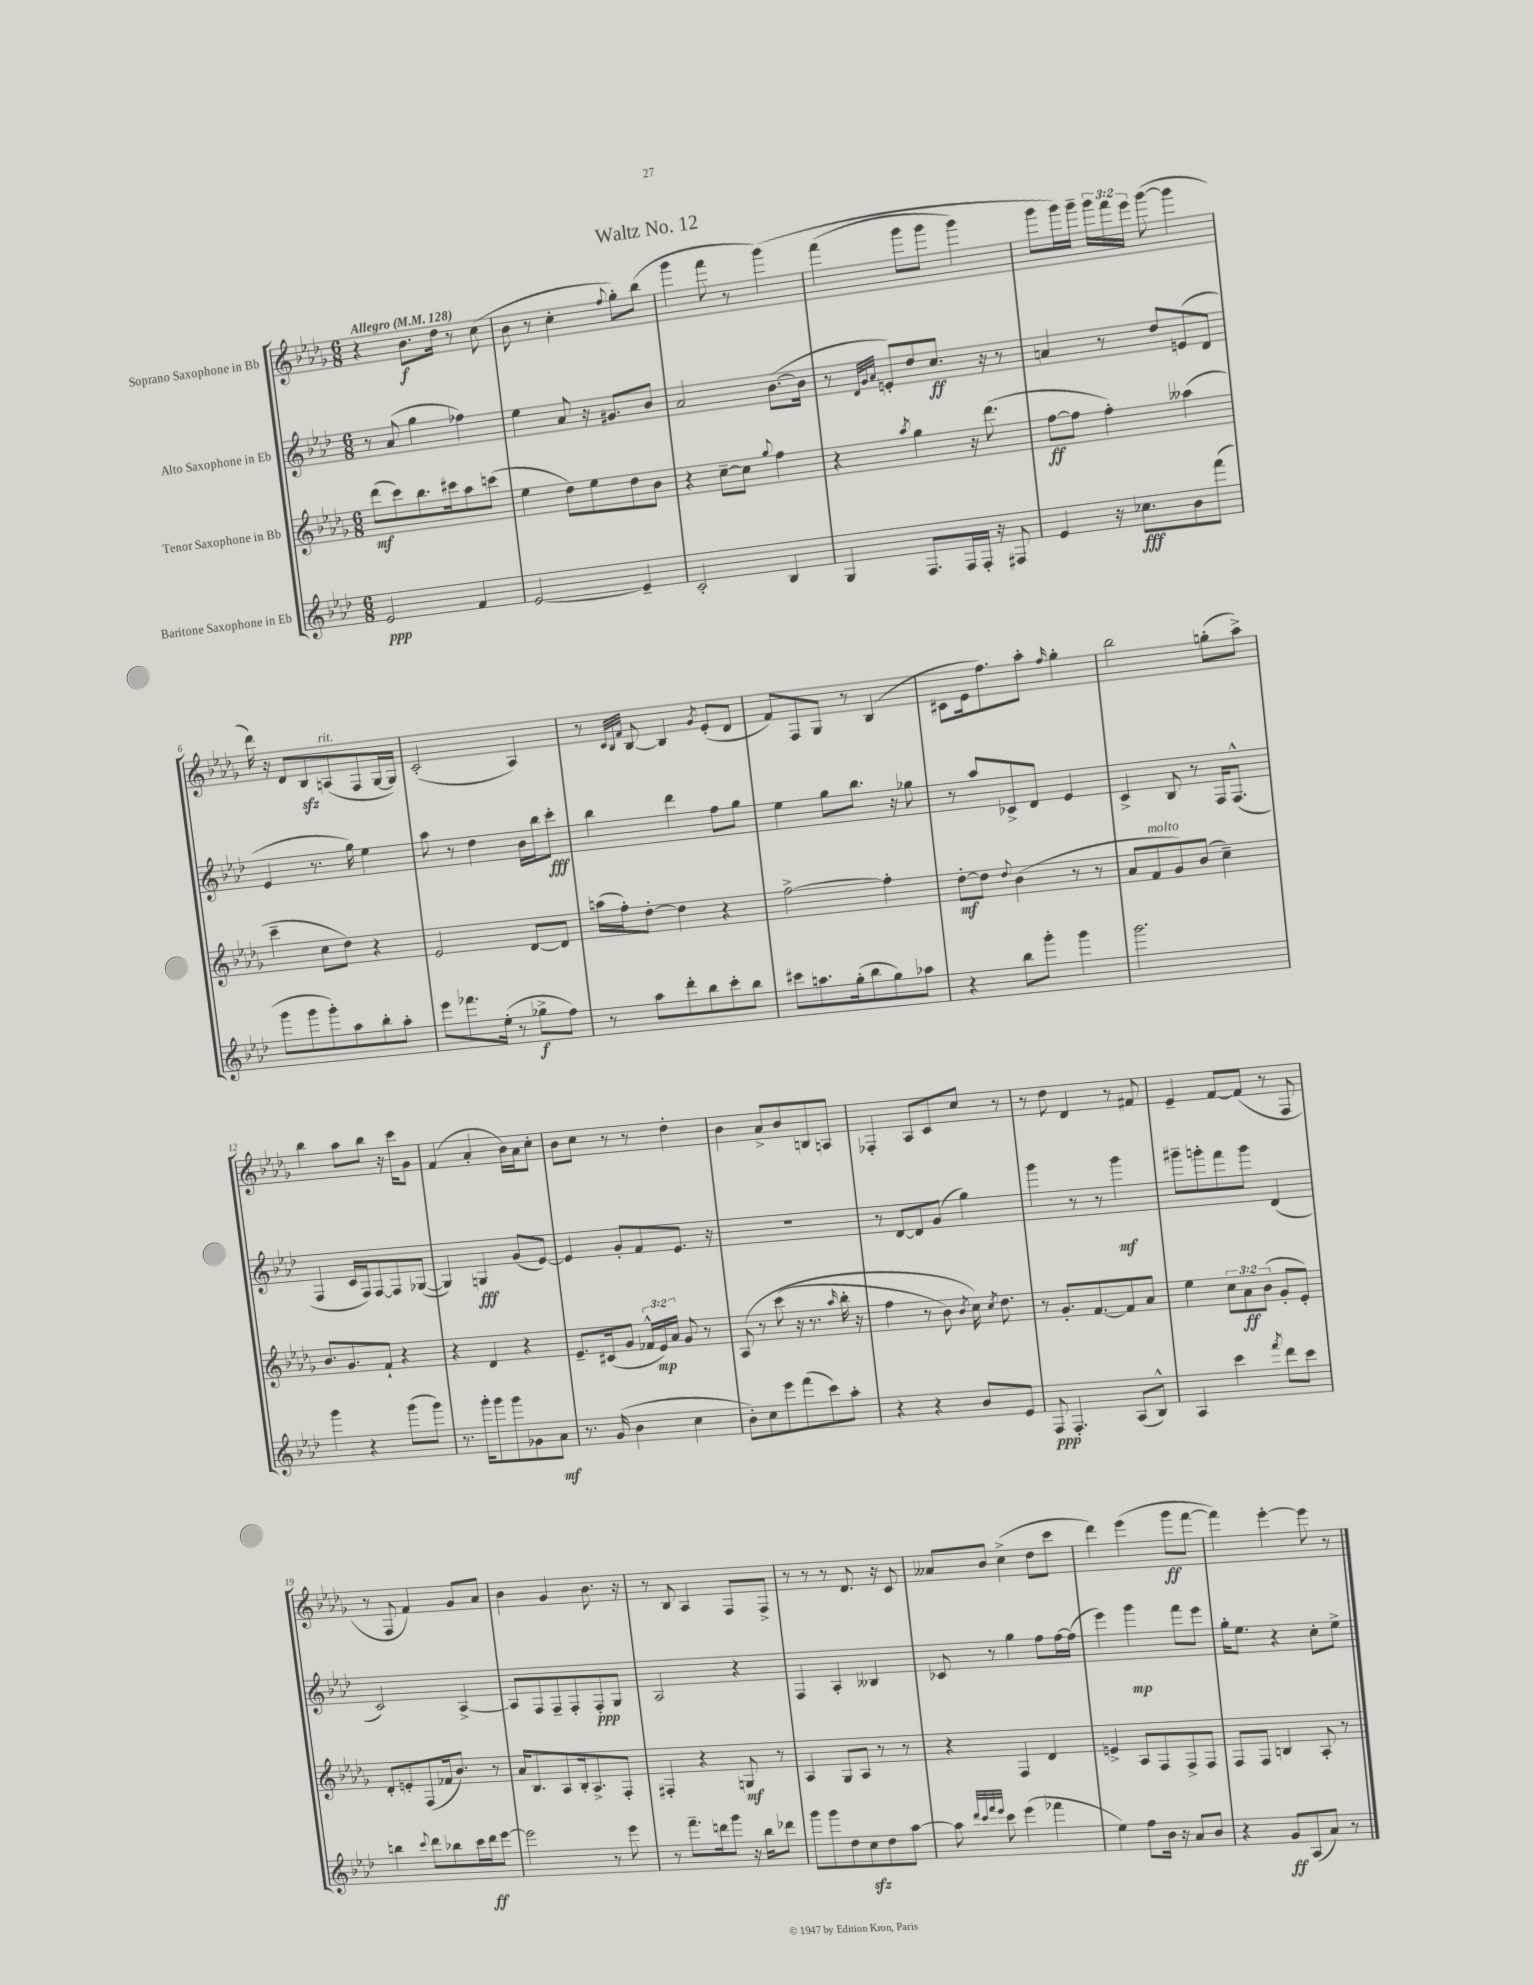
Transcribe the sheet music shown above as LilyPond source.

\header { title = "Waltz No. 12" }
<<
\new StaffGroup <<
\new Staff = "s0" \with { instrumentName = "Soprano Saxophone in Bb" } {
    \clef treble \key des \major \numericTimeSignature \time 6/8 \override Staff.TupletNumber.text = #tuplet-number::calc-fraction-text \tempo "Allegro" 4 = 128
    \autoBeamOff r4 bes'8.[\f des''16] r8 c''8( |
    bes'8 r8 c''4-. \appoggiatura { f''8 } ges''8[-.) bes''8]( |
    ges'''4 f'''8 r8 ges'''4)\( |
    f'''4( ges'''8[ ges'''8] ges'''4) |
    ges'''8[ ges'''16\) ges'''16]-- \tuplet 3/2 { ges'''16[ f'''16 ees'''16] } ges'''8~( ges'''4 |
    des'''16) r16 des'8[ bes8\sfz a8^\markup { \italic "rit." }( f8 ges16~ ges16]) |
    c'2-.( aes4) |
    r8 \grace { c'32[ bes32 f'32] } bes8~ bes4 \acciaccatura { ges'8 } ees'8[-.( des'8] |
    f'8[) f8 ges8] r8 bes4( |
    cis'8[ ees'16 f''8.) aes''8]-. \grace { f''16 } ges''4-. |
    bes''2 g''8[-.( aes''8]->) |
    bes''4 aes''8[ bes''8] r16 c'''16[ ges'8] |
    f'4( aes'4-. bes'16[) aes'16 c''8]-. |
    bes'8[ c''8] r8 r8 des''4-. |
    bes'4 aes'8[-> bes'8 b8 a8] |
    fes4-. aes8[ c'8 c''8] r8 |
    r8 des''8 des'4 r8 fis'8 |
    ees'4-- f'8[~ f'8]( r8 f8 |
    r8 f8 f'4) ges'8[ aes'8] |
    bes'4 ges'4 bes'8. r16 |
    r8 bes8 aes4 f8[ f8]-> |
    r8 r8 r8 des'8. r16 c'8 |
    aeses'8[ bes'8] c''4->( des''8[ c'''8] |
    des'''4) ees'''4( ges'''8[\ff f'''8]~ |
    f'''4) ees'''4~-. ees'''8 r8 \bar "|." |
}
\new Staff = "s1" \with { instrumentName = "Alto Saxophone in Eb" } {
    \clef treble \key aes \major \numericTimeSignature \time 6/8
    \autoBeamOff r8 aes'8( g''4 fes''4) |
    ees''4 aes'8 r16 gis'8.[ bes'8] |
    aes'2 bes'8.[~( bes'16] |
    r8 \grace { des'32[ g'32 aes'32] } e'8[-.) des''8 c''8.]\ff r16 r8 |
    a'4 r8 des''8[ e'8( des'8] |
    ees'4 r8. g''16) ees''4 |
    aes''8 r8 des''4 bes'16[ bes''16 c'''8]-.\fff |
    bes''4 des'''4 f''8[ g''8] |
    ees''4 g''8[ bes''8.] r16 ges''8 |
    r8 aes''8[ ces'8-> des'8] ees'4 |
    c'4-> bes8 r8 f16[ f8.]-^( |
    f4 c'16[ f16) f8~ f8 ges8]~( |
    ges4) g4\fff g'8[( ees'8]~) |
    ees'4 g'8[-. f'8 ees'8.] r16 |
    R2. |
    r8 des'8[~ des'8 g'8]( g''4) |
    g'''4 r8 r8 g'''4\mf |
    gis'''8[-- g'''8-. f'''8 g'''8] des'4( |
    c'2) aes4~-> |
    aes8[ f8 f8-- f8-. f8-.\ppp g8] |
    aes2 r4 |
    f4 aes4-. beses4 |
    ces'8 r8 g''4 f''8[ f''16~ f''16]( |
    ees'''4) g'''4\mp f'''8[ ees'''8] |
    g''16[-. ees''8.] r4 c''8[-. ees''8]-> \bar "|." |
}
\new Staff = "s2" \with { instrumentName = "Tenor Saxophone in Bb" } {
    \clef treble \key des \major \numericTimeSignature \time 6/8 \override Staff.TupletNumber.text = #tuplet-number::calc-fraction-text
    \autoBeamOff des'''8[\mf( c'''8) bes''8. cis'''16 aes''8 c'''8]( |
    ees''4 des''8[) ees''8 des''8 bes'8] |
    r4 c''8[~-- c''8] \appoggiatura { ges''8 } f''4 |
    r4 \acciaccatura { aes''8 } ges''4 r16 des'''8.( |
    f''8[~\ff f''8] f''4-.) aeses''4( |
    c'''4-- c''8[ des''8]) r4 |
    ees'2 des'8[~ des'8] |
    a''16[( f''16-.) des''8]~-. des''4 r4 |
    f''2~-> f''4-. |
    des''8[~-.\mf des''8] \appoggiatura { des''8 } bes'4( r8 r8 |
    aes'8[ f'8^\markup { \italic "molto" } ges'8) bes'8]( c''4--) |
    bes'8.[ ges'8. f'8]-! r4 |
    r4 des'4 r4 |
    ees'8.[-- cis'16( ges'8] \tuplet 3/2 { fes'16[-^ ees'16\mp) aes'16] } ges'8 r8 |
    aes8\( r8 c'''8( r16 r8. \grace { aes''16 } bes''16-. r16 |
    f''4 r8 bes'8) \acciaccatura { bes'8 } c''16\) \acciaccatura { c''8 } des''8. |
    r8 ges'8.[-. f'8.~ f'8 aes'8] |
    ees''4 \tuplet 3/2 { c''8[ aes'8\ff bes'8]( } ges'8[-. ees'8]-.) |
    des'8[-. e'8-. f8( fes'16 bes'8.]) r8 |
    aes'16[ bes8. aes8 bes16-. aes8.-> f8]-. |
    fis4-. r4 g8\mf r8 |
    aes4 ges8[ aes8] r8 r8 |
    r4 f4 des'4 |
    e'4-> aes8[ f8 f8-> f8] |
    f8[ f8] b4 aes8-. r8 \bar "|." |
}
\new Staff = "s3" \with { instrumentName = "Baritone Saxophone in Eb" } {
    \clef treble \key aes \major \numericTimeSignature \time 6/8
    \autoBeamOff ees'2\ppp f'4 |
    ees'2~ ees'4-- |
    c'2-. bes4 |
    g4 f8.[ f16 f16]-. r16 fis8 |
    ees'4 r16 ces''8.[\fff bes'8 f'''8]( |
    g'''8[ g'''8 g'''8-.) aes''8 bes''8-. aes''8]-. |
    ees'''8[ fes'''8. ees''16]-.( r8 ges''8[->\f f''8]) |
    r8 aes''8[ des'''8-. bes''8 c'''8-. bes''8] |
    cis'''8[ a''8. g''16-.( bes''8 g''8) aes''8] |
    r4 bes''8[ g'''8]-. g'''4 |
    g'''2. |
    g'''4 r4 g'''8[( g'''8]) |
    r8. g'''16[-. g'''8 g'''8 ges'8 aes'8]\mf |
    r8. g'16( bes'4 c''4 |
    bes'8[-.) c''8 ees'''8 f'''8( c'''8) aes''8]-. |
    r4 r4 bes'8[ ees'8] |
    f8\ppp f4.-. aes8[( bes8]-^) |
    aes4 c'''4 \acciaccatura { f'''8 } des'''8[ c'''8] |
    b''4 \appoggiatura { c'''8 } des'''8[ bes''8 c'''16 des'''16\ff ees'''8]~ |
    ees'''2 r8 ees'''8 |
    r8 f'''8.[-- d'''16 g'''8] r16 bes''16[ des'''8] |
    g'''8[ g'''8 des''8 c''8\sfz des''8 aes''8]~ |
    aes''8 \grace { des'''32[ c'''32 f'''32 ees'''32] } c'''8 ees'''4( fes'''4 |
    ees''4) f''8[ bes'16] r16 aes'8[ bes'8] |
    r4 g'8[\ff aes8( aes'8]) r8 \bar "|." |
}
>>
>>
